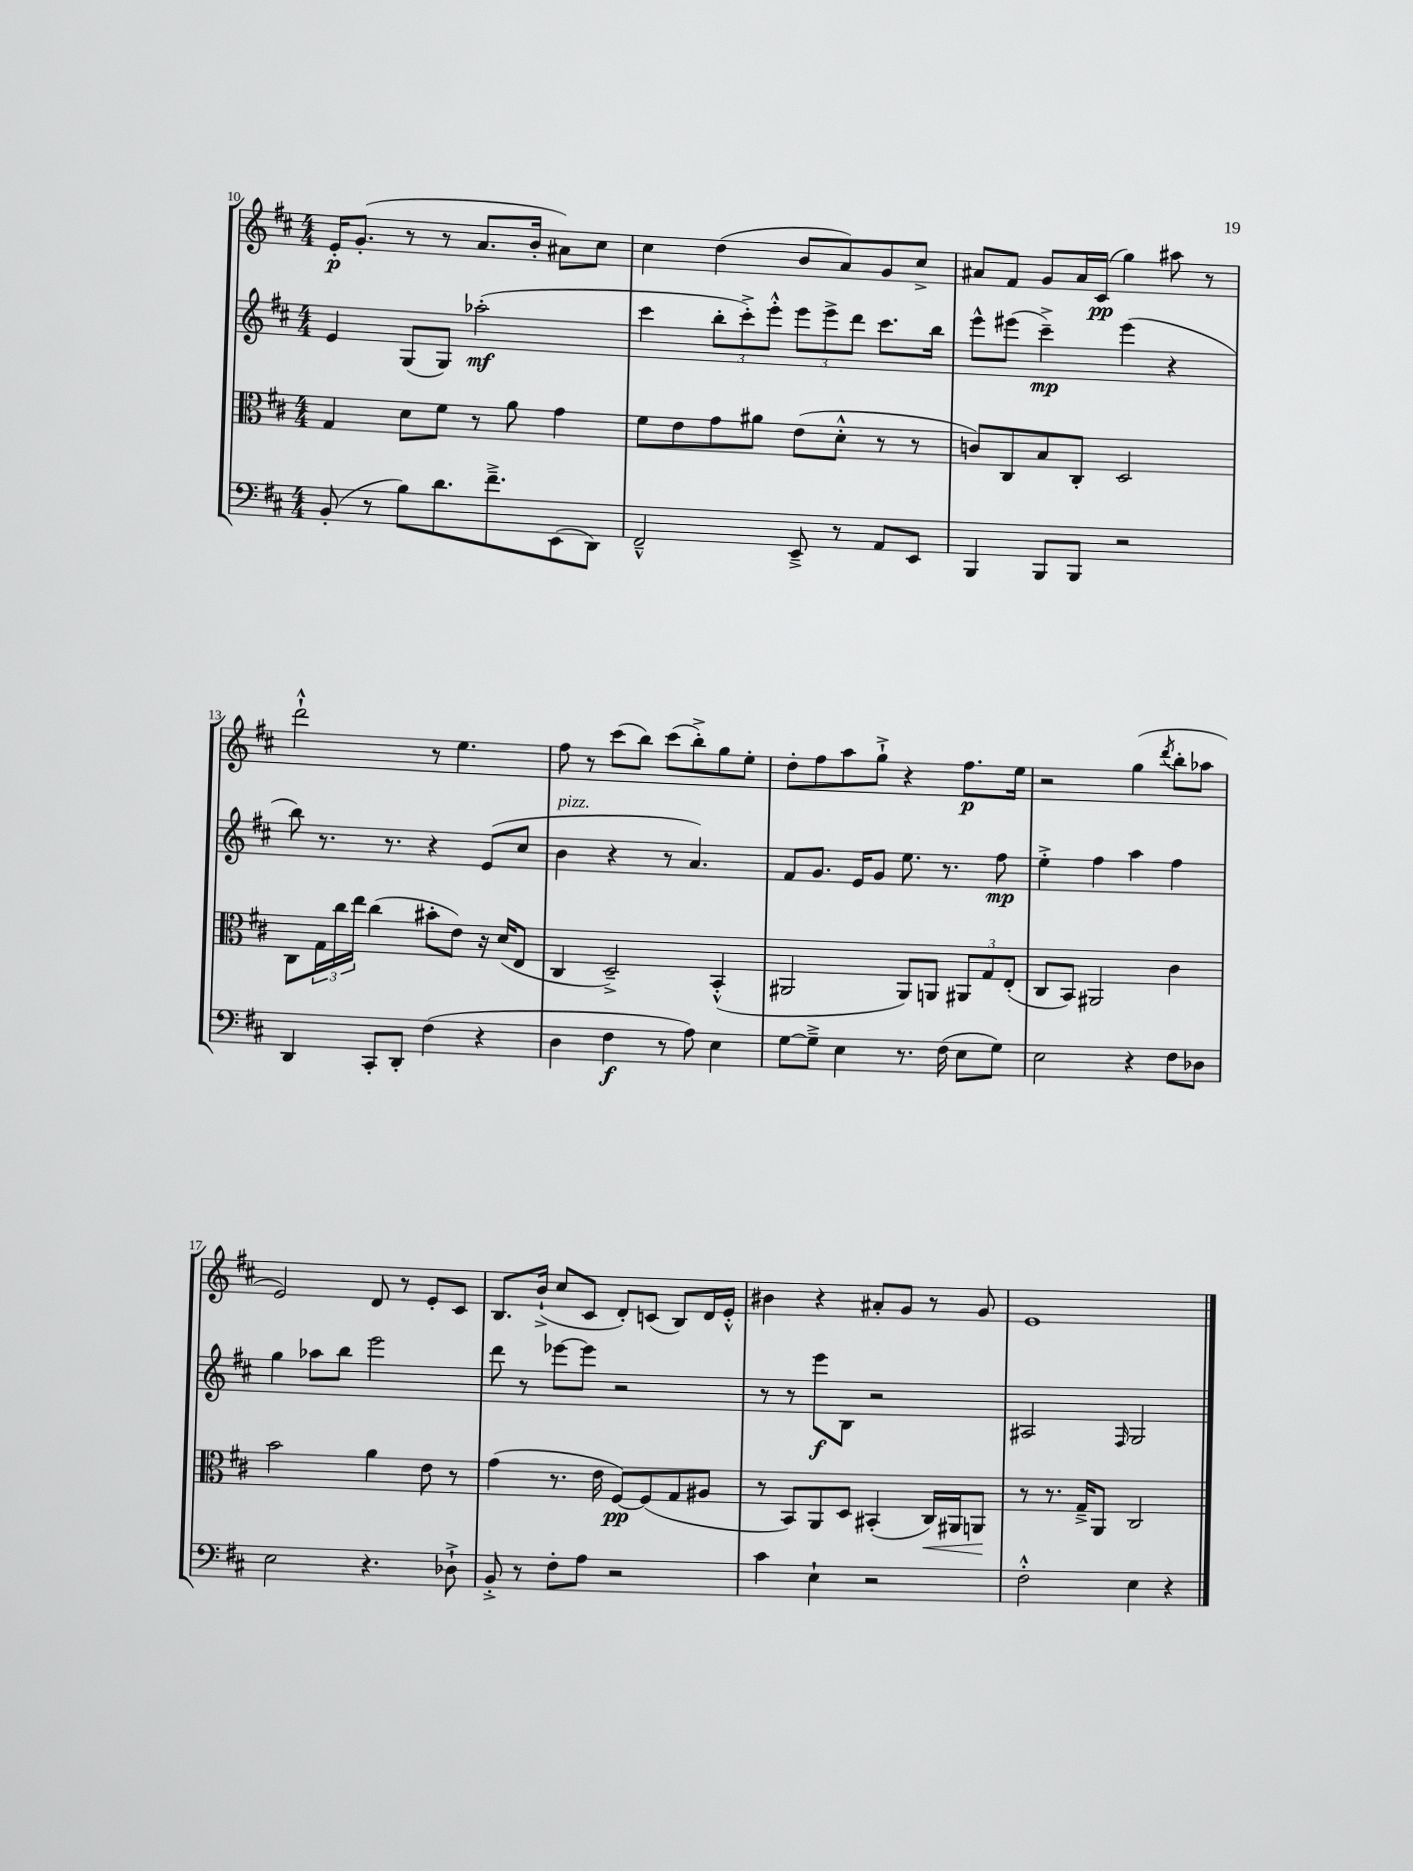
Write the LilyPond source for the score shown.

<<
\new StaffGroup <<
\new Staff = "s0" {
    \clef treble \key d \major \numericTimeSignature \time 4/4
    e'16-.\p g'8.-.( r8 r8 a'8. b'16-. ais'8) cis''8 |
    cis''4 d''4( b'8 a'8) g'8 cis''8-> |
    ais'8 fis'8 g'8 ais'16 cis'16\pp( g''4) ais''8 r8 |
    d'''2-!-^ r8 e''4. |
    fis''8 r8 cis'''8( b''8) cis'''8( b''8-.->) g''8 e''8-. |
    d''8-. fis''8 a''8 g''8-!-> r4 fis''8.\p e''16 |
    r2 g''4( \acciaccatura { d'''8 } b''8-. aes''8 |
    e'2) d'8 r8 e'8-. cis'8 |
    b8. b'16-!->( cis''8 cis'8 d'8-.) c'8( b8) d'16 e'16-.-^ |
    bis'4 r4 ais'8-. g'8 r8 g'8 |
    e'1 \bar "|." |
}
\new Staff = "s1" {
    \clef treble \key d \major \numericTimeSignature \time 4/4
    e'4 g8( g8) aes''2-.\mf( |
    cis'''4 \tuplet 3/2 { b''8-. cis'''8-.->) e'''8-.-^ } \tuplet 3/2 { e'''8 e'''8-> d'''8 } cis'''8. b''16 |
    e'''8-^ eis'''8( cis'''4--->\mp) eis'''4( r4 |
    b''8) r8. r8. r4 e'8( cis''8 |
    b'4^\markup { \italic "pizz." } r4 r8 a'4.) |
    fis'8 g'8. e'16 g'8 e''8. r8. fis''8\mp |
    e''4-.-> fis''4 a''4 fis''4 |
    g''4 aes''8 b''8 e'''2 |
    d'''8 r8 ees'''8~ ees'''8 r2 |
    r8 r8 e'''8\f b8 r2 |
    ais2 \grace { fis16 } g2 \bar "|." |
}
\new Staff = "s2" {
    \clef alto \key d \major \numericTimeSignature \time 4/4
    g4 d'8 fis'8 r8 a'8 g'4 |
    fis'8 e'8 g'8 ais'8 e'8( d'8-.-^ r8 r8 |
    c'8) cis8 b8 cis8-. d2 |
    cis8 \tuplet 3/2 { g16 cis''16 e''16 } cis''4( bis'8-. e'8) r16 d'16( e8 |
    cis4 d2--->) b,4-.-^( |
    ais,2 ais,8) a,8 \tuplet 3/2 { ais,8 g8 e8-.( } |
    cis8 b,8) ais,2 cis'4 |
    b'2 a'4 e'8 r8 |
    g'4( r8. e'16 fis8~\pp) fis8( g8 ais8 |
    r8 b,8) a,8 d8 bis,4-.( cis16\<) ais,16 a,8\! |
    r8 r8. g16---> a,8 cis2 \bar "|." |
}
\new Staff = "s3" {
    \clef bass \key d \major \numericTimeSignature \time 4/4
    b,8-.( r8 b8) d'8. fis'8.---> e,8( d,8) |
    fis,2---^ e,8---> r8 a,8 e,8 |
    b,,4 b,,8 b,,8 r2 |
    d,4 cis,8-. d,8-. fis4( r4 |
    d4 fis4\f r8 a8) e4 |
    g8~ g8---> e4 r8. fis16( e8 g8) |
    e2 r4 fis8 des8 |
    e2 r4. des8-!-> |
    b,8-.-> r8 fis8-. a8 r2 |
    cis'4 e4-! r2 |
    fis2-.-^ e4 r4 \bar "|." |
}
>>
>>
\layout { \context { \Score currentBarNumber = #10 } }
